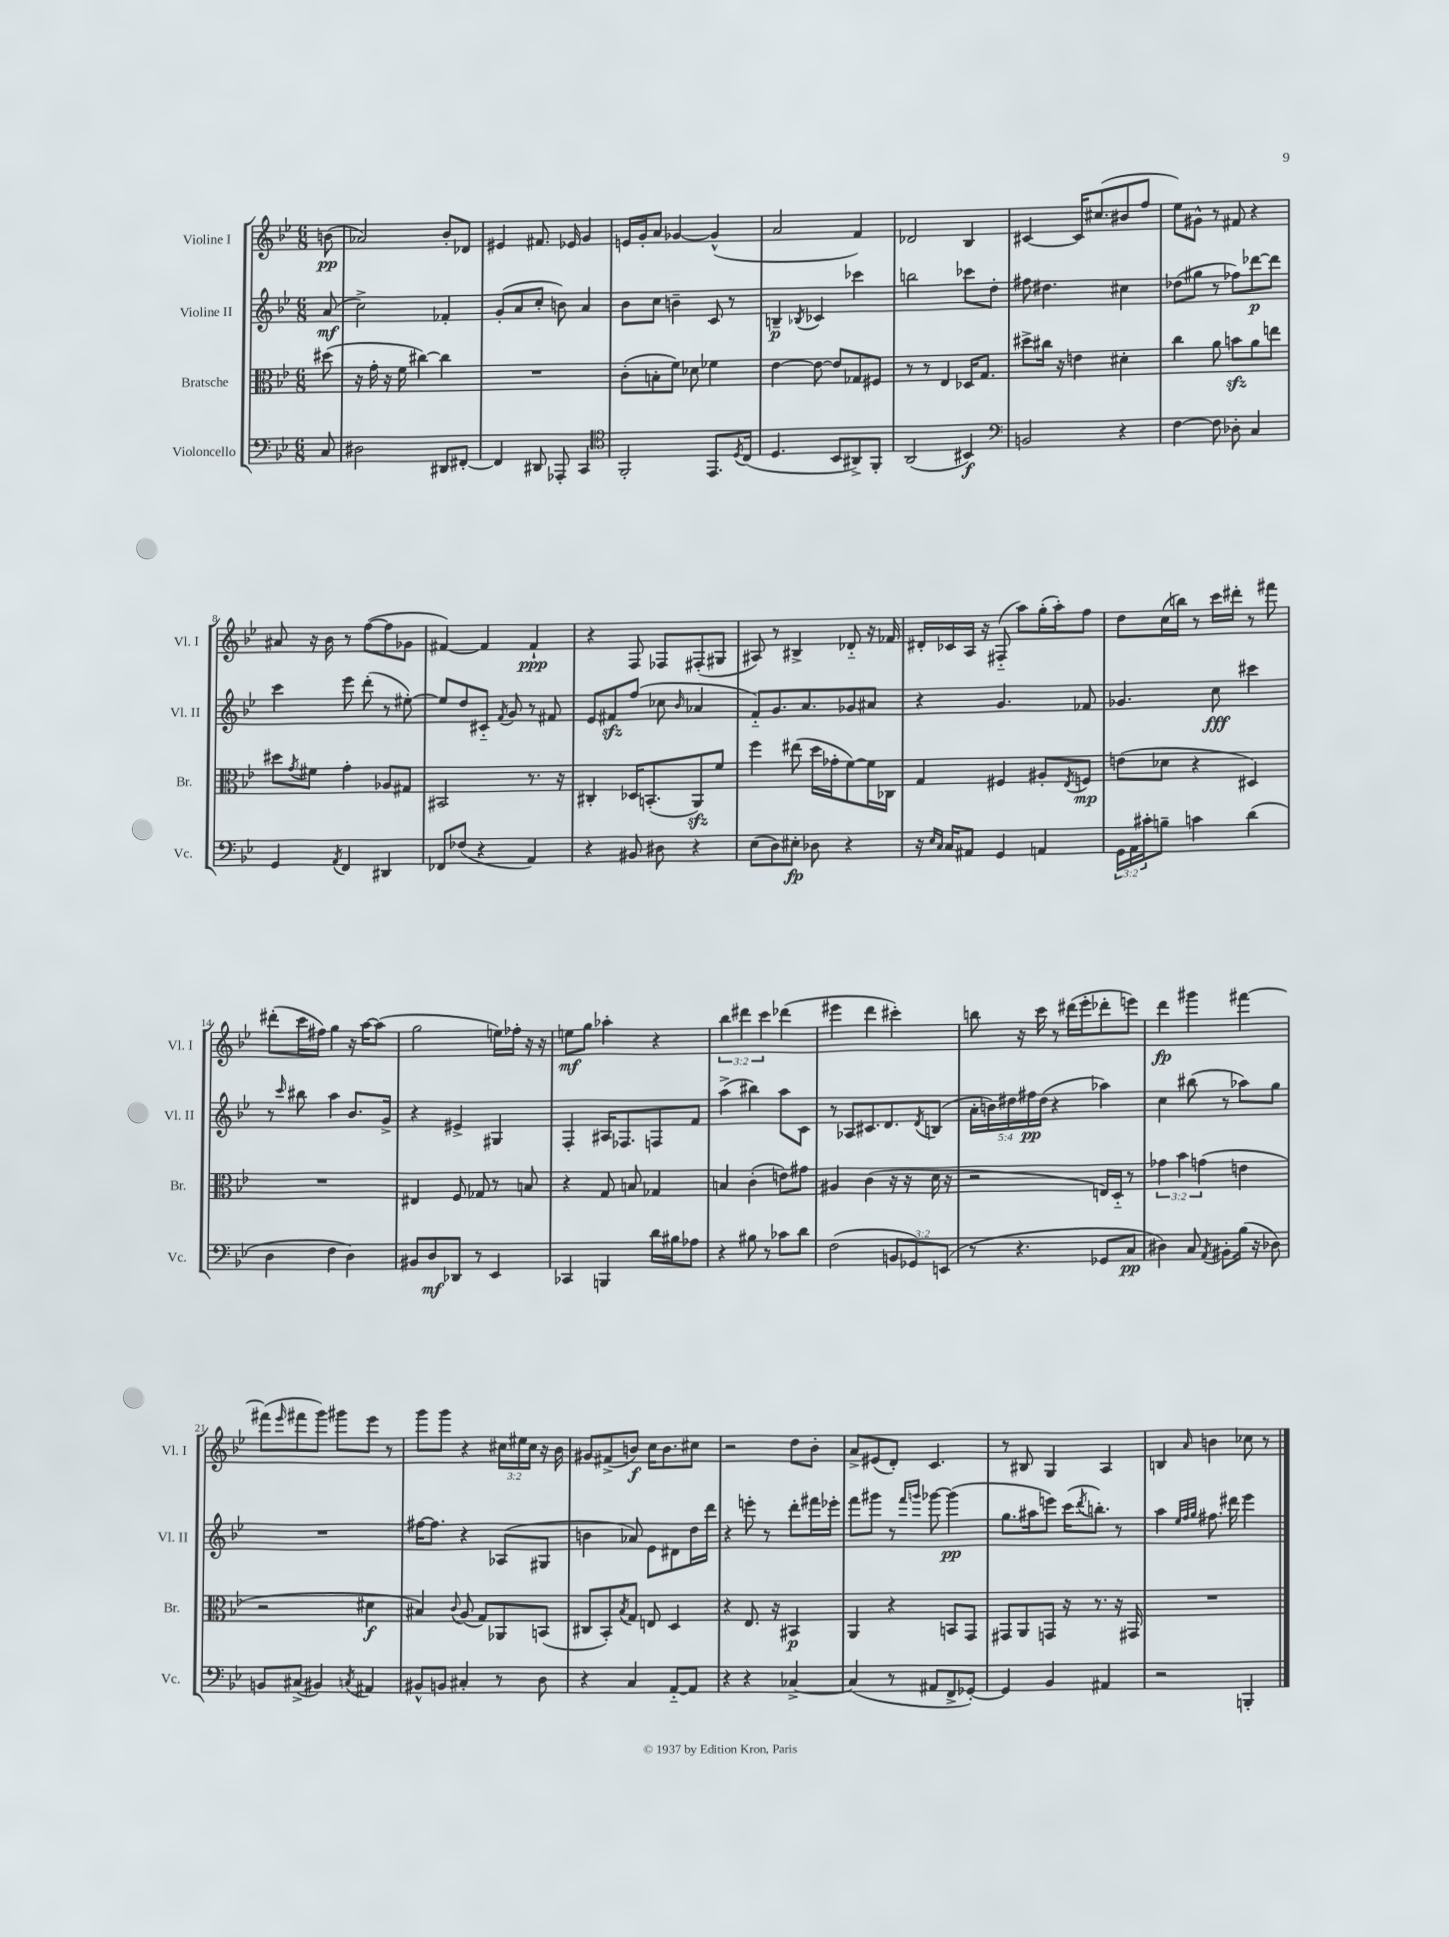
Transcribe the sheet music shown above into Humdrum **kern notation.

**kern	**dynam	**kern	**dynam	**kern	**dynam	**kern	**dynam
*part4	*part4	*part3	*part3	*part2	*part2	*part1	*part1
*staff4	*staff4	*staff3	*staff3	*staff2	*staff2	*staff1	*staff1
*I"Violoncello	*	*I"Bratsche	*	*I"Violine II	*	*I"Violine I	*
*I'Vc.	*	*I'Br.	*	*I'Vl. II	*	*I'Vl. I	*
*clefF4	*	*clefC3	*	*clefG2	*	*clefG2	*
*k[b-e-]	*	*k[b-e-]	*	*k[b-e-]	*	*k[b-e-]	*
*M6/8	*	*M6/8	*	*M6/8	*	*M6/8	*
=	=	=	=	=	=	=	=
8C/	.	(8dd#X\	.	(8a/	mf	(8bn\	pp
=1	=1	=1	=1	=1	=1	=1	=1
2D#X\	.	16r	.	2cc^\)	.	2a-X/)	.
.	.	16g'\	.	.	.	.	.
.	.	16r	.	.	.	.	.
.	.	16f\	.	.	.	.	.
.	.	[4cc#X\)	.	.	.	.	.
8DD#X/L	.	4cc#\]	.	4f-X'/	.	8b-'/L	.
[8FF#X'/J	.	.	.	.	.	8d-X/J	.
=2	=2	=2	=2	=2	=2	=2	=2
4FF#/]	.	2.r	.	(8g'/L	.	4e#X/	.
.	.	.	.	8a/	.	.	.
8DD#X/	.	.	.	8cc'/J	.	8.f#X/	.
8AAA-X'/	.	.	.	8bn\)	.	.	.
.	.	.	.	.	.	16e-X/	.
4CC/	.	.	.	4a/	.	4g/	.
=3	=3	=3	=3	=3	=3	=3	=3
*clefC4	*	*	*	*	*	*	*
2FF'/	.	(8c'\L	.	8b-\L	.	16en/LL	.
.	.	.	.	.	.	16g'/J	.
.	.	8Bn'\	.	8cc\J	.	8a/J	.
.	.	8f\J)	.	4bn~\	.	[4g-X/	.
.	.	8d-X\	.	.	.	.	.
8.EE-/L	.	4f-X\	.	8c/	.	(4g-^^/]	.
.	.	.	.	8r	.	.	.
8qD/	.	.	.	.	.	.	.
(16C/Jk	.	.	.	.	.	.	.
=4	=4	=4	=4	=4	=4	=4	=4
4.D/	.	[4e-\	.	4Bn~/	p	2a/	.
.	.	.	.	8qB-X/	.	.	.
.	.	8e-\_	.	4c-X/	.	.	.
8BB-/L	.	8e-/L]	.	.	.	.	.
8AA#X^/)	.	8G-X/	.	4ccc-X\	.	4f/)	.
8FF'/J	.	8F#X/J	.	.	.	.	.
=5	=5	=5	=5	=5	=5	=5	=5
(2AA/	.	8r	.	2bbn\	.	2d-X/	.
.	.	8r	.	.	.	.	.
.	.	4E-/	.	.	.	.	.
4BB#X/)	f	16D-X/KL	.	8ccc-X\L	.	4B-/	.
.	.	8.G/J	.	.	.	.	.
.	.	.	.	8dd'\J	.	.	.
=6	=6	=6	=6	=6	=6	=6	=6
*clefF4	*	*	*	*	*	*	*
2BBn/	.	8dd#X^\L	.	8ff#X\	.	[4c#X/	.
.	.	16cc#X\Jk	.	4.dd#X\	.	.	.
.	.	16r	.	.	.	.	.
.	.	4en\	.	.	.	16c#/KL]	.
.	.	.	.	.	.	(8.cc#X/	.
4r	.	4d#X'\	.	4cc#X\	.	8b#X/	.
.	.	.	.	.	.	8ff/J	.
=7	=7	=7	=7	=7	=7	=7	=7
[4F\	.	4cc\	.	(8dd-X\L	.	8ee-\L)	.
.	.	.	.	8gg#X\J	.	8g#X^^\J	.
8F\]	.	8a\	.	8r	.	8r	.
8D-X'\	.	8bnzz\L	.	8ff-X\L)	.	8f#X/	.
4C/	.	8a\	.	[8ddd-X\	p	4r	.
.	.	8een\J	.	8ddd-\J]	.	.	.
!!LO:LB:g=z
=8	=8	=8	=8	=8	=8	=8	=8
4GG/	.	8dd#X\L	.	4ccc\	.	8a#X/	.
.	.	8qg/	.	.	.	.	.
.	.	8f#X\J	.	.	.	16r	.
.	.	.	.	.	.	16b-\	.
8qAA/	.	.	.	.	.	.	.
4FF/	.	4g'\	.	8eee-\	.	8r	.
.	.	.	.	(8ddd'\	.	([8ff\L	.
4DD#X/	.	8A-X/L	.	8r	.	8ff\]	.
.	.	8G#X/J	.	[8ee#X'\)	.	8g-X\J	.
=9	=9	=9	=9	=9	=9	=9	=9
8FF-X/L	.	2BB#X/	.	8ee#/L]	.	[4f#X/)	.
(8F-X/J	.	.	.	8dd/	.	.	.
4r	.	.	.	8c#X/J	.	4f#/]	.
.	.	.	.	8qf/	.	.	.
.	.	.	.	8g/	.	.	.
4AA/)	.	8.r	.	8r	.	4f#`/	ppp
.	.	.	.	8f#X/	.	.	.
.	.	16r	.	.	.	.	.
=10	=10	=10	=10	=10	=10	=10	=10
4r	.	4C#X'/	.	8e-/L	.	4r	.
.	.	.	.	8f#Xzz/	.	.	.
8BB#X/	.	16D-X/KL	.	(8ff/J	.	8F/	.
.	.	(8.BBn'/	.	.	.	.	.
8D#X\	.	.	.	8cc-X\	.	8F-X/L	.
.	.	.	.	16qqb-/	.	.	.
4r	.	8AAzz/)	.	4a-X/	.	(8F#X'/	.
.	.	8f/J	.	.	.	8G#X/J	.
=11	=11	=11	=11	=11	=11	=11	=11
(8E-\L	.	4ff\	.	8f/L)	.	8A#X/)	.
8D\)	.	.	.	8.g/	.	8r	.
8E#X'\J	fp	(8ee#X\	.	.	.	4B#X^/	.
.	.	.	.	8.a/	.	.	.
8D-X\	.	16dd\LL	.	.	.	.	.
.	.	16g-X'\J	.	.	.	.	.
4r	.	[8f\)	.	8g-X/	.	8d-X/	.
.	.	16f\L]	.	8a#X/J	.	16r	.
.	.	16C-X\JJ	.	.	.	16f-X/	.
=12	=12	=12	=12	=12	=12	=12	=12
16r	.	4G/	.	4r	.	16d#X'/LL	.
16qqE-/LL	.	.	.	.	.	.	.
16qqC/JJ	.	.	.	.	.	.	.
16C/KL	.	.	.	.	.	16c-X/	.
8AA#X/J	.	.	.	.	.	16A/JJ	.
.	.	.	.	.	.	16r	.
4GG/	.	4F#X/	.	4.g/	.	(8F#X/	.
.	.	.	.	.	.	8aa\L)	.
4AAn/	.	8A#X'/L	.	.	.	(16gg'\L	.
.	.	.	.	.	.	16aa'\J)	.
.	.	8qE-/	.	.	.	.	.
.	.	8Fn/J	mp	8f-X/	.	8ff\J	.
=13	=13	=13	=13	=13	=13	=13	=13
24GG\LL	.	(8en\L	.	4.g-X/	.	8dd\L	.
24AA\	.	.	.	.	.	.	.
24c#X'\J	.	.	.	.	.	.	.
8Bn~\J	.	8d-X\J	.	.	.	(16cc\L	.
.	.	.	.	.	.	16bbn\JJ)	.
4cn\	.	4r	.	.	.	8r	.
.	.	.	.	8cc\	fff	16ccc\LL	.
.	.	.	.	.	.	16ddd#X'\JJ	.
(4d\	.	4D#X/)	.	4ccc#X\	.	8r	.
.	.	.	.	.	.	8fff#X\	.
!!LO:LB:g=z
=14	=14	=14	=14	=14	=14	=14	=14
4D\	.	2.r	.	8r	.	(8ddd#X'\L	.
.	.	.	.	16qqccc/	.	.	.
.	.	.	.	8bb#X\	.	16ccc\L	.
.	.	.	.	.	.	16ff#X\JJ)	.
4F\	.	.	.	4aa\	.	4gg\	.
4D\)	.	.	.	8.b-/L	.	16r	.
.	.	.	.	.	.	[16aa\KL	.
.	.	.	.	.	.	(8aa\J]	.
.	.	.	.	16g^/Jk	.	.	.
=15	=15	=15	=15	=15	=15	=15	=15
8BB#X/L	.	4E#X/	.	4r	.	2gg\	.
8D/	mf	.	.	.	.	.	.
8DD-X/J	.	8F/	.	4e#X^/	.	.	.
8r	.	8G-X/	.	.	.	.	.
4EE-/	.	8r	.	4G#X/	.	16een\LL)	.
.	.	.	.	.	.	16ff-X'\JJ	.
.	.	8Bn/	.	.	.	16r	.
.	.	.	.	.	.	16r	.
=16	=16	=16	=16	=16	=16	=16	=16
4CC-X/	.	4r	.	4F'/	.	8een\L	mf
.	.	.	.	.	.	8gg\J	.
4BBBn/	.	8G/	.	16A#X/KL	.	4aa-X'\	.
.	.	.	.	8.F-X/	.	.	.
.	.	8Bn/	.	.	.	.	.
16d\LL	.	4G-X/	.	8Fn/	.	4r	.
16B#X\J	.	.	.	.	.	.	.
8A-X\J	.	.	.	8f/J	.	.	.
=17	=17	=17	=17	=17	=17	=17	=17
4r	.	4Bn/	.	(4aa^\	.	6bb-\	.
.	.	.	.	.	.	6ddd#X\	.
8B#X\	.	(4c'\	.	4bb#X\)	.	.	.
.	.	.	.	.	.	6ccc\	.
8r	.	.	.	.	.	.	.
8c-X\L	.	8en\L)	.	8aa\L	.	(4ddd-X\	.
8d\J	.	8g#X\J	.	8c\J	.	.	.
=18	=18	=18	=18	=18	=18	=18	=18
(2F\	.	4A#X/	.	8r	.	4eee#X\	.
.	.	.	.	8A-X/L	.	.	.
.	.	(4c\	.	8.c#X/	.	4ddd\	.
.	.	.	.	8.d/	.	.	.
12BBn/L	.	16r	.	.	.	4ccc#X'\)	.
.	.	16r	.	.	.	.	.
12GG-X/)	.	.	.	.	.	.	.
.	.	.	.	8qd/	.	.	.
.	.	16d\	.	(8Bn/J	.	.	.
(12EEn/J	.	.	.	.	.	.	.
.	.	16r	.	.	.	.	.
=19	=19	=19	=19	=19	=19	=19	=19
8r	.	2r	.	20a'\LL	.	8bbn\	.
.	.	.	.	20bn\)	.	.	.
.	.	.	.	20dd#X\	.	.	.
4.r	.	.	.	.	.	16r	.
.	.	.	.	20ff#X\	pp	.	.
.	.	.	.	.	.	16ccc\	.
.	.	.	.	(20dd#\JJ	.	.	.
.	.	.	.	4r	.	8r	.
.	.	.	.	.	.	(16ddd#X\LL	.
.	.	.	.	.	.	16eee-'\J	.
8GG-X/L	.	16En/LL)	.	4aa-X\)	.	8ddd-X'\	.
.	.	16D/JJ	.	.	.	.	.
8C/J	pp	8r	.	.	.	8eeen\J)	.
=20	=20	=20	=20	=20	=20	=20	=20
4D#X\)	.	6g-X\	.	4cc\	.	4ddd\	fp
.	.	6b-\	.	.	.	.	.
8C/	.	.	.	(8bb#X\	.	4ggg#X\	.
.	.	(6gn\	.	.	.	.	.
8qAA/	.	.	.	.	.	.	.
8BB#X'\L	.	.	.	8r	.	.	.
(16B-\Jk	.	4en\	.	8aa-X\L)	.	[4fff#X\	.
16r	.	.	.	.	.	.	.
8D-X\)	.	.	.	8gg\J	.	.	.
!!LO:LB:g=z
=21	=21	=21	=21	=21	=21	=21	=21
8BBn/L	.	2r	.	2.r	.	(8fff#X\L]	.
.	.	.	.	.	.	16qqeee-/	.
(8C#X^/J	.	.	.	.	.	8fff#X\	.
4BB#X/)	.	.	.	.	.	8ggg\J)	.
.	.	.	.	.	.	8ggg#X\L	.
8qCn/	.	.	.	.	.	.	.
4AA#X/	.	4d#X\	f	.	.	8eee-\J	.
.	.	.	.	.	.	8r	.
=22	=22	=22	=22	=22	=22	=22	=22
8BB#X^^/L	.	4B#X/)	.	[16ff#X\KL	.	8ggg\L	.
.	.	.	.	8.ff#\J]	.	.	.
8BBn/J	.	.	.	.	.	8ggg\J	.
.	.	8qqc/	.	.	.	.	.
4C#X'/	.	(8A/	.	4r	.	4r	.
.	.	8G/L)	.	.	.	.	.
8r	.	8AA-X/	.	(8A-X/L	.	24cc#X\LL	.
.	.	.	.	.	.	24ee#X\	.
.	.	.	.	.	.	24cc#\JJ	.
8D\	.	(8BBn/J	.	8G#X/J	.	16r	.
.	.	.	.	.	.	16b-\	.
=23	=23	=23	=23	=23	=23	=23	=23
4r	.	8C#X/L	.	4bn\	.	8g#X/L	.
.	.	8BB-'/)	.	.	.	(8f#X^/	.
.	.	8qB-/	.	.	.	.	.
4C/	.	8G/J	.	8a-X/)	.	8bn/J)	f
.	.	8En/	.	8e-\L	.	16cc\KL	.
.	.	.	.	.	.	8.b\	.
[8AA/L	.	4D/	.	8d#X\	.	.	.
8AA/J]	.	.	.	16dd\L	.	8cc#X\J	.
.	.	.	.	16ddd\JJ	.	.	.
=24	=24	=24	=24	=24	=24	=24	=24
4r	.	4r	.	4r	.	2r	.
4r	.	8.E-/	.	8eeen'\	.	.	.
.	.	.	.	8r	.	.	.
.	.	16r	.	.	.	.	.
[4C-X^/	.	4BB#X/	p	8ddd'\L	.	8dd\L	.
.	.	.	.	16fff#X\L	.	8b-'\J	.
.	.	.	.	16eee-X'\JJ	.	.	.
=25	=25	=25	=25	=25	=25	=25	=25
(4C-/]	.	4AA/	.	8fff\L	.	8a^/L	.
.	.	.	.	8ggg#X\J	.	(8e#X/	.
8r	.	4r	.	8r	.	8d'/J)	.
.	.	.	.	16qqfff/LL	.	.	.
.	.	.	.	16qqgggn/JJ	.	.	.
8AA#X/L	.	.	.	[8ggg-X\	.	4.c/	.
8FF^/	.	8BBn/L	.	(4ggg-\]	pp	.	.
[8GG-X'/J)	.	8GG/J	.	.	.	.	.
=26	=26	=26	=26	=26	=26	=26	=26
4GG-/]	.	8GG#X/L	.	8.gg\L	.	8r	.
.	.	8AA/	.	.	.	8B#X/	.
.	.	.	.	16aa#X\k	.	.	.
4BB-/	.	8GGn/J	.	8eeen\J)	.	4G/	.
.	.	16r	.	(16ccc\KL	.	.	.
.	.	.	.	8qddd/	.	.	.
.	.	8.r	.	8.bbn'\J)	.	.	.
4AA#X/	.	.	.	.	.	4A/	.
.	.	16r	.	8r	.	.	.
.	.	16GG#X/	.	.	.	.	.
=27	=27	=27	=27	=27	=27	=27	=27
2r	.	2.r	.	4aa\	.	4Bn/	.
.	.	.	.	32qqee-/LLL	.	.	.
.	.	.	.	32qqff/	.	.	.
.	.	.	.	32qqgg/JJJ	.	16qqa/	.
.	.	.	.	8.ff#X\	.	4bn\	.
.	.	.	.	16ddd#X\	.	.	.
4BBBn'/	.	.	.	4eee-\	.	8cc-X\	.
.	.	.	.	.	.	8r	.
==	==	==	==	==	==	==	==
*-	*-	*-	*-	*-	*-	*-	*-
